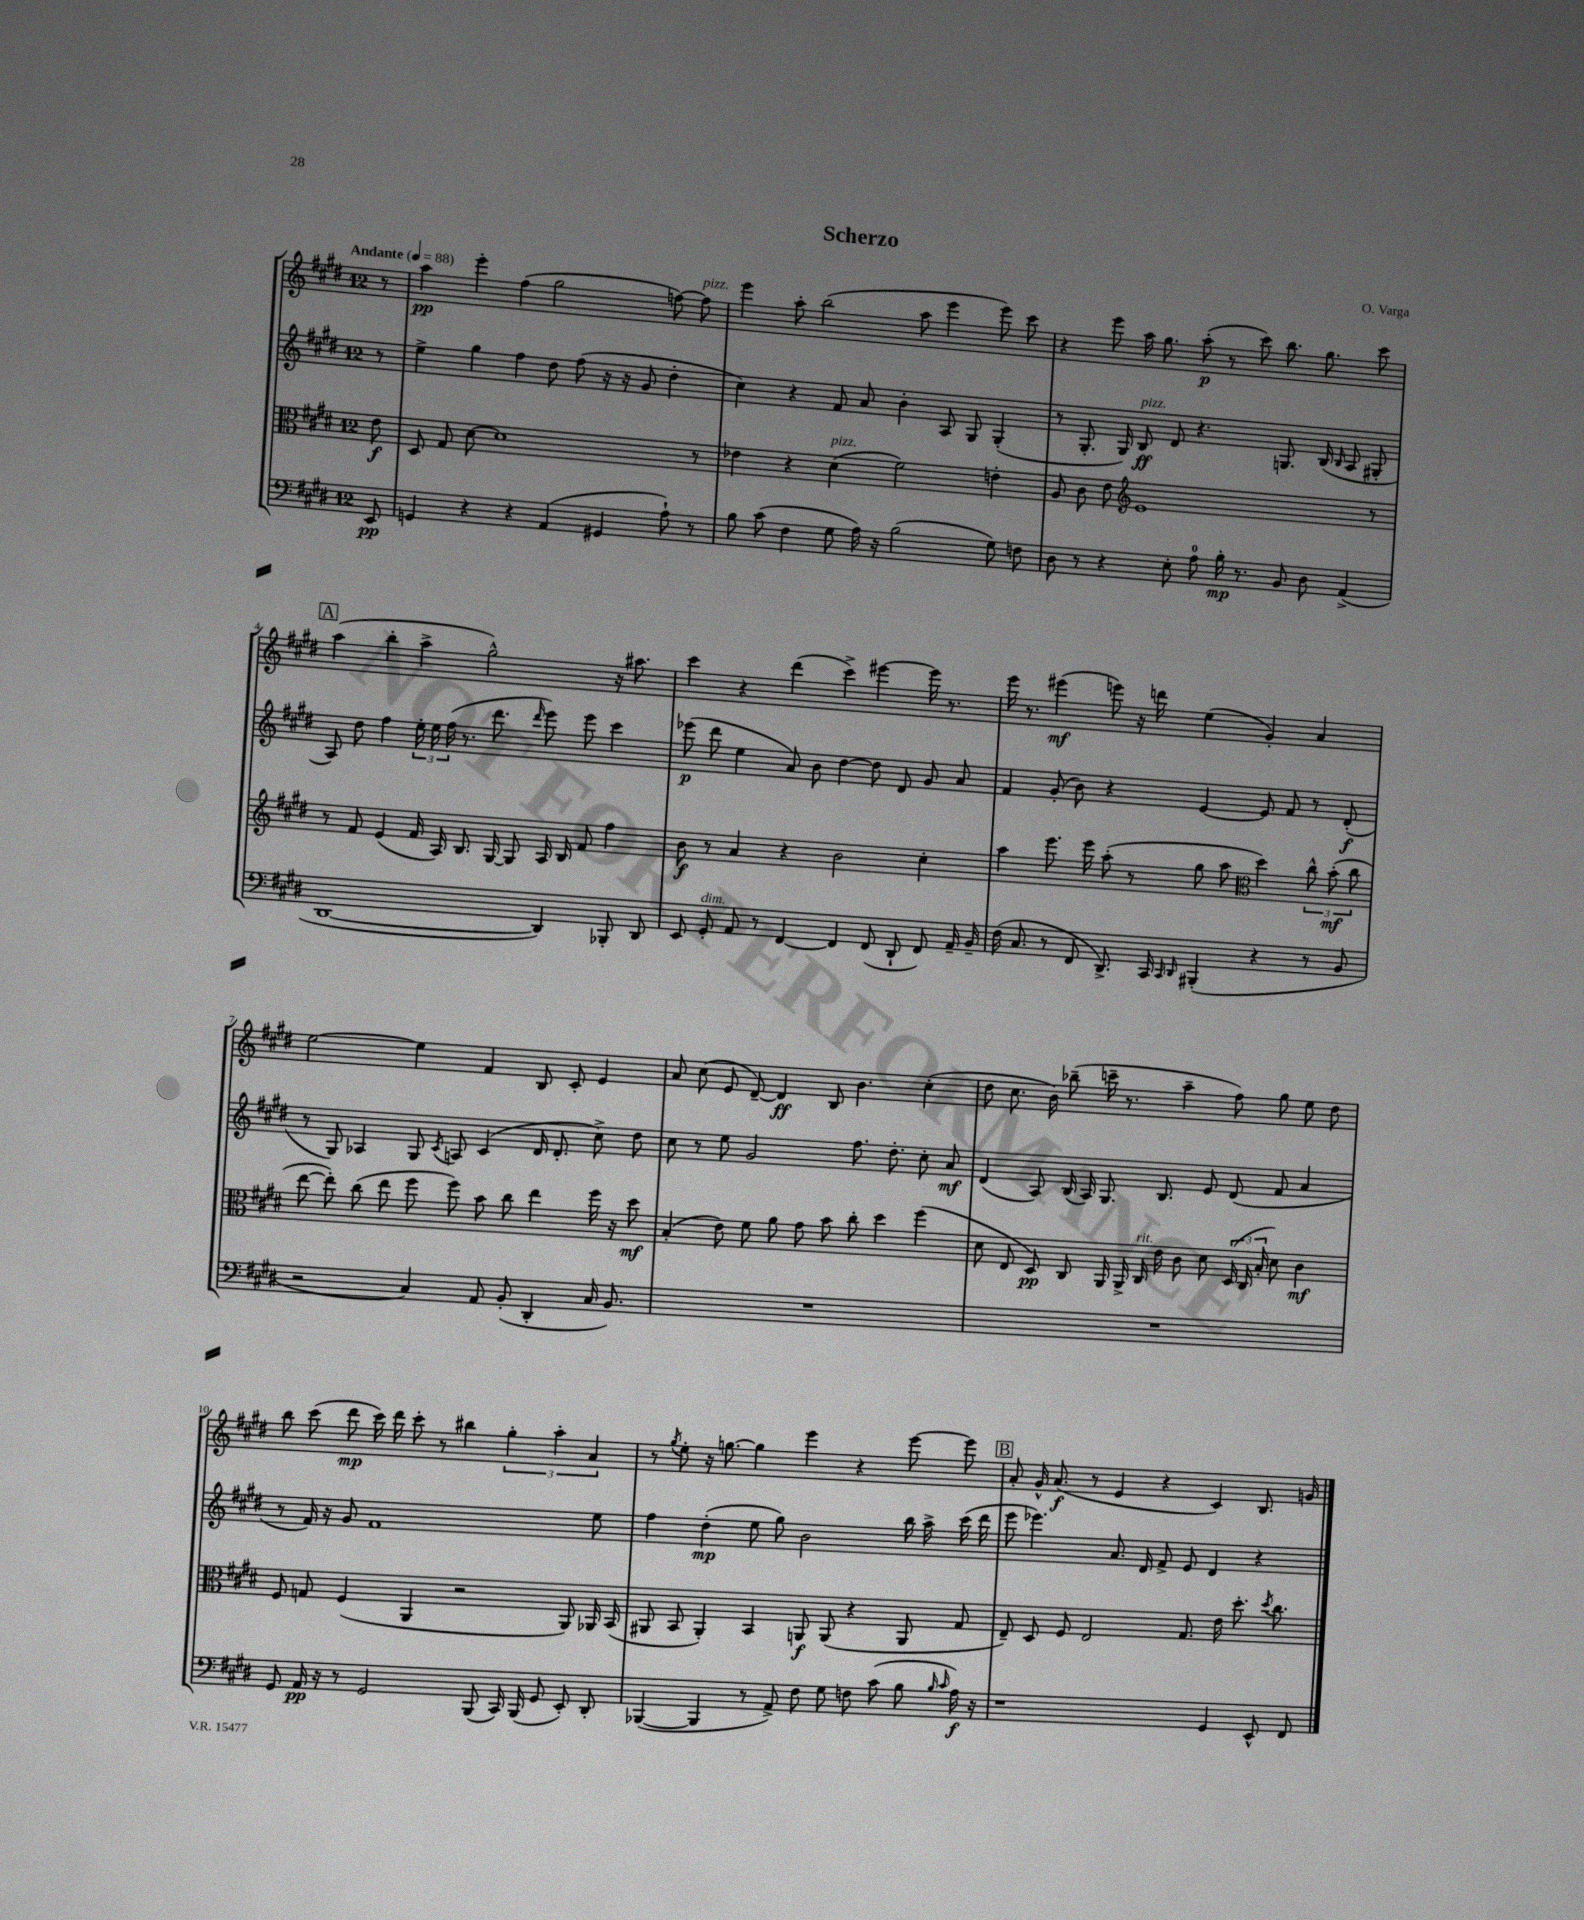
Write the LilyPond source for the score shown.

\header { title = "Scherzo" composer = "O. Varga" }
<<
\new StaffGroup <<
\new Staff = "s0" {
    \clef treble \key e \major \once \override Staff.TimeSignature.style = #'single-digit \time 12/8 \partial 8 \tempo "Andante" 4 = 88
    \autoBeamOff r8 |
    a''4\pp e'''4-. fis''4( gis''2 f''8~) f''8^\markup { \italic "pizz." } |
    e'''4 a''8-. b''2( a''8 e'''4 e'''8) cis'''8 |
    r4 e'''8 a''16 gis''8. a''8-.\p( r8 cis'''8) b''8. gis''8. cis'''8 |
    \mark \markup { \box "A" } a''4( b''4-. a''4-> gis''2-^) r16 ais''8. |
    cis'''4 r4 dis'''4( cis'''4->) eis'''4~ eis'''16 r8. |
    e'''16 r8. eis'''4\mf( e'''8) r16 d'''16 e''4( gis'4-.) a'4 |
    e''2~ e''4 fis'4 b8 cis'8-. e'4 |
    a'8 cis''8( e'8 dis'8~--) dis'4\ff b8 b'4. cis''4-.( |
    dis''8 cis''8. b'16) bes''8--( c'''16-- r8. a''4-- fis''8) gis''8 e''8 dis''8 |
    b''8 cis'''8( dis'''8\mp cis'''16) dis'''16 cis'''8-. r8 bis''4 \tuplet 3/2 { gis''4-. a''4-. a'4 } |
    r8 \acciaccatura { gis''8 } e''8-. r16 g''8.~ g''4 e'''4 r4 e'''8~ e'''8 |
    \mark \markup { \box "B" } a'8-. gis'16-^ a'8.\f( r8 e'4 r4 cis'4) b8. g'16 \bar "|." |
}
\new Staff = "s1" {
    \clef treble \key e \major \once \override Staff.TimeSignature.style = #'single-digit \time 12/8 \partial 8
    \autoBeamOff r8 |
    e''4-> gis''4 fis''4 dis''8 fis''8( r16 r16 gis'8 dis''4-. |
    cis''4) r4 fis'8 a'8 b'4-. a8 gis8 gis4-.( |
    r8 gis8.-. gis16) b8\ff^\markup { \italic "pizz." } dis'8 r4. g8. b16( \grace { b16 } a8 gis8-. |
    \mark \markup { \box "A" } a8) dis''8 fis''4 \tuplet 3/2 { e''16-. e''16 fis''16( } r8. dis'''8. \grace { dis'''16 } e'''8) e'''8 cis'''4 |
    ees'''8\p( dis'''8 e''4 a'8) b'8 dis''4~ dis''8 dis'8 gis'8 a'8 |
    fis'4 gis'8-.( b'8) r4 e'4~ e'8 fis'8 r8 dis'8-.\f( |
    r8 gis8) aes4 gis8 \acciaccatura { cis'8 } a8 cis'4( dis'16 dis'8.-. cis''8->) dis''8 |
    cis''8 r8 e''8 gis'2 fis''8. dis''8.-. cis''8-. a'8\mf |
    dis'4( a8) b16( a16) gis8. b8. e'8 dis'8( fis'8 a'4 |
    r8 fis'16) r16 gis'8 fis'1 e''8 |
    fis''4 dis''4-.\mp( e''8 gis''8) b'2 b''16 a''16-> cis'''16( dis'''16 |
    \mark \markup { \box "B" } e'''8 ees'''4.) a'8. dis'16 fis'8-> e'8 dis'4 r4 \bar "|." |
}
\new Staff = "s2" {
    \clef alto \key e \major \once \override Staff.TimeSignature.style = #'single-digit \time 12/8 \partial 8
    \autoBeamOff e'8\f |
    dis8 gis8 dis'8~ dis'1 r8 |
    ees'4 r4 dis'4^\markup { \italic "pizz." }( fis'2) e'4-. |
    a8 cis'8 e'8 \clef treble e'1 r8 |
    \mark \markup { \box "A" } r8 fis'8 e'4( fis'16 a16) b8. gis16~ gis8 a16 b16 fis'8 fis''4 |
    b'8\f r8 a'4 r4 b'2 cis''4-. |
    a''4 e'''8. e'''16 a''8-.( r8 gis''8 a''8 \clef alto dis''4) \tuplet 3/2 { cis''8-^ b'8-.\mf( cis''8 } |
    e''8~ e''8-.) cis''8( e''8 fis''8 fis''8) b'8 cis''8 e''4 fis''16 r16 dis''8\mf |
    b4-.( e'8) fis'8 a'8 gis'8 b'8 cis''8-. dis''4 fis''4( |
    dis'8 e8 dis8\pp) cis8 a,16 a,16-> cis16^\markup { \italic "rit." } e'16 cis'8 dis'8 \tuplet 3/2 { dis16( cis16 b16-. } dis'8) cis'4\mf |
    fis8 g8 fis4( a,4 r2 a,8) aes,16 b,16( |
    ais,8 b,8 ais,4-.) b,4 a,8\f a,8( r4 a,8 gis8 |
    \mark \markup { \box "B" } e8--) dis8 fis8 e2 gis8. e'16 dis''8.-. \acciaccatura { dis''8 } cis''8. \bar "|." |
}
\new Staff = "s3" {
    \clef bass \key e \major \once \override Staff.TimeSignature.style = #'single-digit \time 12/8 \partial 8
    \autoBeamOff e,8\pp |
    g,4 r4 r4 a,4( gis,4 a8-!) r8 |
    b8 cis'8( fis4 gis8 a16) r16 b2( gis8) f8 |
    dis8 r8 r4 e8-. a8-0 b16-.\mp r8. b,8 dis8 a,4->( |
    \mark \markup { \box "A" } dis,1~ dis,4) bes,,8-. dis,8 |
    e,8 gis,8-.^\markup { \italic "dim." } a,8 r8 fis,4~ fis,4 fis,8( dis,8-! fis,8) a,16-- b,16-- |
    fis16( cis8. r8 fis,8 dis,8.->) cis,16 \grace { cis,16 dis,16 } bis,,4-.( r4 r8 b,8 |
    r2 cis4) a,8 b,8-.( dis,4-. cis16 b,8.) |
    R1. |
    R1. |
    gis,8 a,16\pp r16 r8 gis,2 b,,8( cis,16) b,,16( gis,8 e,8-.) dis,8-. |
    bes,,4~( bes,,4 r8 a,8->) fis8 gis8 f8 cis'8( b8 \grace { b16 cis'16 } a16\f) r16 |
    \mark \markup { \box "B" } r1 gis,4 e,8-^ fis,8 \bar "|." |
}
>>
>>
